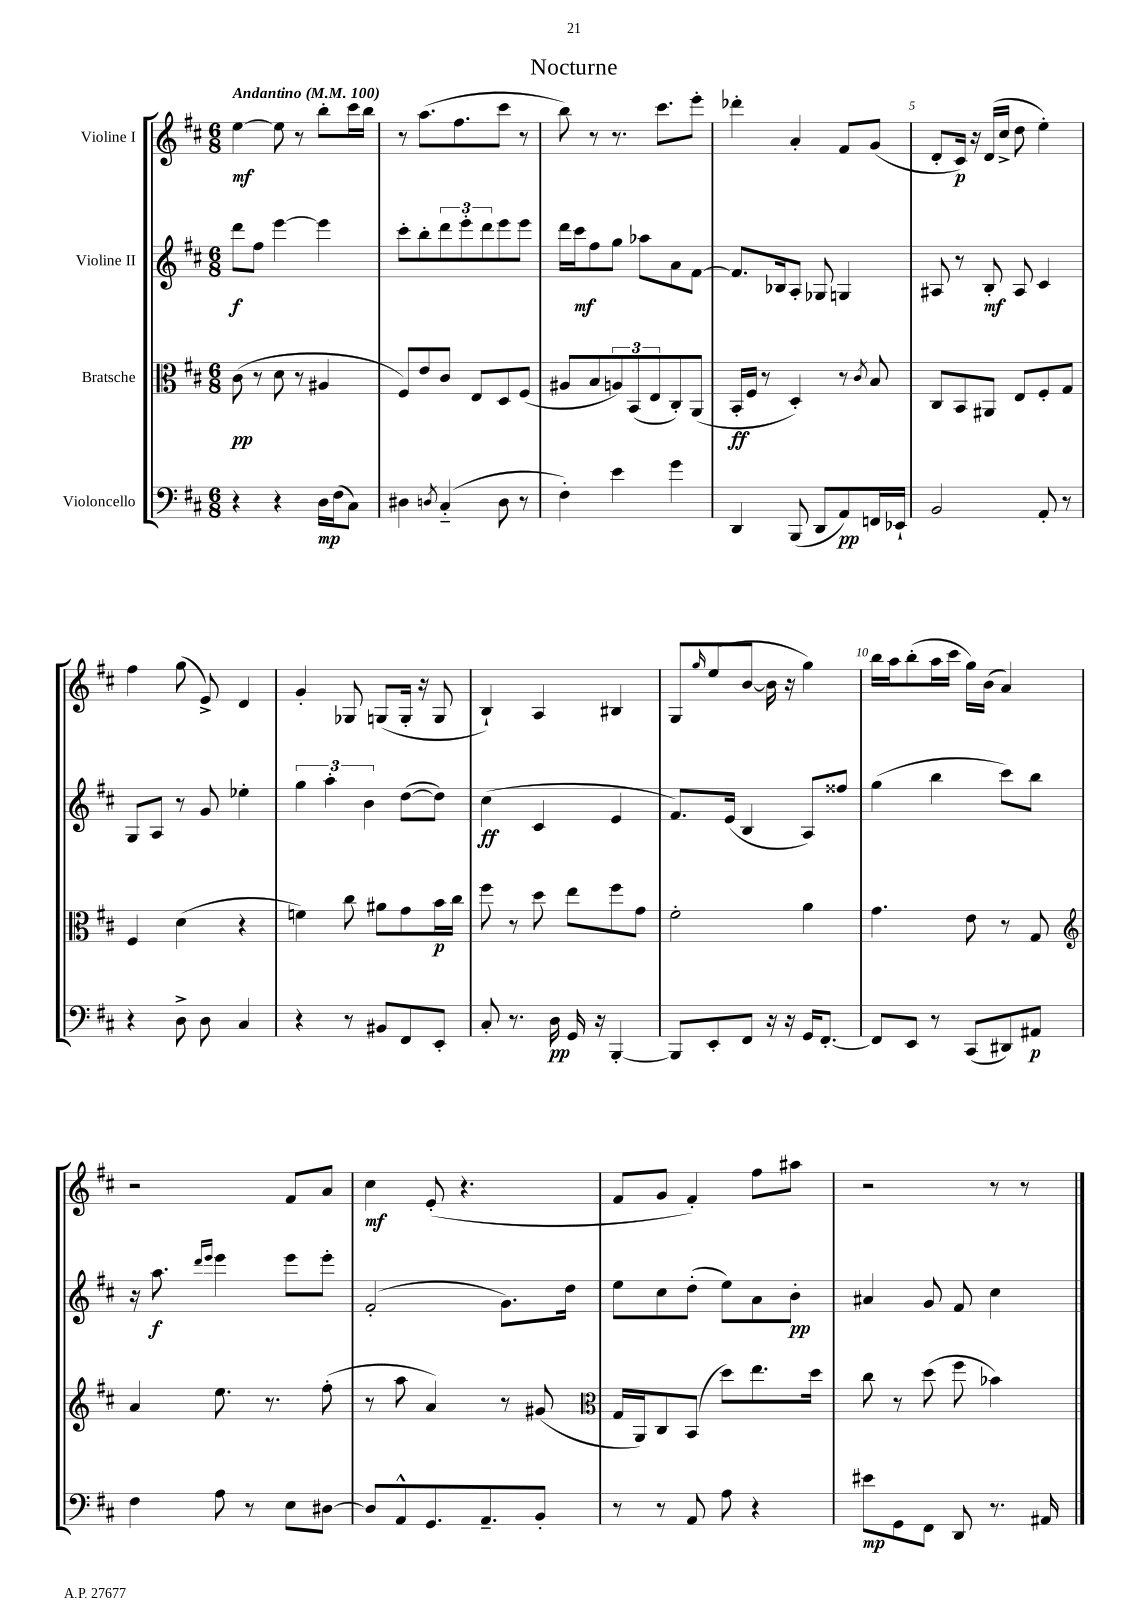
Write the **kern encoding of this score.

**kern	**dynam	**kern	**dynam	**kern	**dynam	**kern	**dynam
*part4	*part4	*part3	*part3	*part2	*part2	*part1	*part1
*staff4	*staff4	*staff3	*staff3	*staff2	*staff2	*staff1	*staff1
*I"Violoncello	*	*I"Bratsche	*	*I"Violine II	*	*I"Violine I	*
*clefF4	*	*clefC3	*	*clefG2	*	*clefG2	*
*k[f#c#]	*	*k[f#c#]	*	*k[f#c#]	*	*k[f#c#]	*
*M6/8	*	*M6/8	*	*M6/8	*	*M6/8	*
*MM100	*	*MM100	*	*MM100	*	*MM100	*
=1	=1	=1	=1	=1	=1	=1	=1
!	!	!	!	!	!	!LO:TX:a:B:t=Andantino	!
4r	.	(8c#\	pp	8ddd\L	f	[4ee\	mf
.	.	8r	.	8ff#\J	.	.	.
4r	.	8d\	.	[4eee\	.	8ee\]	.
.	.	8r	.	.	.	8r	.
16D\LL	mp	4A#X/	.	4eee\]	.	8bb'\L	.
(16F#\J	.	.	.	.	.	.	.
8C#\J)	.	.	.	.	.	16ccc#\L	.
.	.	.	.	.	.	16bb\JJ	.
=2	=2	=2	=2	=2	=2	=2	=2
4D#X\	.	8F#/L)	.	8ccc#'\L	.	8r	.
.	.	8e/	.	8bb'\	.	(8.aa\L	.
8qDn/	.	.	.	.	.	.	.
(4C#/	.	8c#/J	.	12ddd\	.	.	.
.	.	.	.	.	.	8.ff#\	.
.	.	.	.	12eee'\	.	.	.
.	.	8E/L	.	.	.	.	.
.	.	.	.	12ddd\	.	.	.
8D\	.	8D/	.	8eee\	.	8ccc#\J	.
8r	.	(8F#/J	.	8eee\J	.	8r	.
=3	=3	=3	=3	=3	=3	=3	=3
4F#'\)	.	8A#X/L	.	16ddd\LL	.	8bb\)	.
.	.	.	.	16ccc#\J	mf	.	.
.	.	8B/	.	8ff#\	.	8r	.
4e\	.	12An/)	.	8gg\J	.	8.r	.
.	.	(12BB/	.	.	.	.	.
.	.	.	.	8aa-X\L	.	.	.
.	.	12E/	.	.	.	.	.
.	.	.	.	.	.	8.ccc#\L	.
4g\	.	8C#'/)	.	8a\	.	.	.
.	.	(8AA/J	.	[8f#\J	.	8eee'\J	.
=4	=4	=4	=4	=4	=4	=4	=4
4DD/	.	16BB'/LL	ff	8.f#/L]	.	4ddd-X'\	.
.	.	16F#/JJ	.	.	.	.	.
.	.	8r	.	.	.	.	.
.	.	.	.	16B-X/k	.	.	.
(8BBB/	.	4D'/)	.	8A'/J	.	4a'/	.
8DD/L	.	.	.	8G-X/	.	.	.
8AA/)	pp	8r	.	4Gn/	.	8f#/L	.
.	.	8qc#/	.	.	.	.	.
16FFn/L	.	8B/	.	.	.	(8g/J	.
16EE-X`/JJ	.	.	.	.	.	.	.
=5	=5	=5	=5	=5	=5	=5	=5
2BB/	.	8C#/L	.	8A#X/	.	8d'/L	.
.	.	8BB/	.	8r	.	16c#/Jk)	p
.	.	.	.	.	.	16r	.
.	.	8AA#X/J	.	8B'/	mf	(16d/LL	.
.	.	.	.	.	.	16cc#^/JJ	.
.	.	8E/L	.	8A#/	.	8dd\	.
8AA'/	.	8F#'/	.	4c#/	.	4ee'\)	.
8r	.	8G/J	.	.	.	.	.
!!LO:LB:g=z
=6	=6	=6	=6	=6	=6	=6	=6
4r	.	4F#/	.	8G/L	.	4ff#\	.
.	.	.	.	8A/J	.	.	.
8D^\	.	(4d\	.	8r	.	(8gg\	.
8D\	.	.	.	8g/	.	8e^/)	.
4C#/	.	4r	.	4ee-X'\	.	4d/	.
=7	=7	=7	=7	=7	=7	=7	=7
4r	.	4fn\)	.	6gg\	.	4g'/	.
.	.	.	.	6aa'\	.	.	.
8r	.	8cc#\	.	.	.	8G-X/	.
.	.	.	.	6b\	.	.	.
8BB#X/L	.	8a#X\L	.	.	.	(8Gn/L	.
8FF#/	.	8g\	.	([8dd\L	.	16G'/Jk	.
.	.	.	.	.	.	16r	.
8EE'/J	.	16b\L	p	8dd\J])	.	8G/	.
.	.	16cc#\JJ	.	.	.	.	.
=8	=8	=8	=8	=8	=8	=8	=8
8C#'/	.	8ff#\	.	(4cc#\	ff	4B`/)	.
8.r	.	8r	.	.	.	.	.
.	.	8dd\	.	4c#/	.	4A/	.
16D\	pp	.	.	.	.	.	.
16GG/	.	8ee\L	.	.	.	.	.
16r	.	.	.	.	.	.	.
[4BBB'/	.	8ff#\	.	4e/	.	4B#X/	.
.	.	8g\J	.	.	.	.	.
=9	=9	=9	=9	=9	=9	=9	=9
8BBB/L]	.	2f#'\	.	8.f#/L)	.	8G/L	.
.	.	.	.	.	.	16qqgg/	.
8EE'/	.	.	.	.	.	(8ee/	.
.	.	.	.	(16e/Jk	.	.	.
8FF#/J	.	.	.	4B/	.	[8b/J	.
16r	.	.	.	.	.	16b\]	.
16r	.	.	.	.	.	16r	.
16GG/KL	.	4a\	.	8A/L)	.	4gg\)	.
[8.FF#'/J	.	.	.	.	.	.	.
.	.	.	.	8ff##X/J	.	.	.
=10	=10	=10	=10	=10	=10	=10	=10
8FF#/L]	.	4.g\	.	(4gg\	.	16bb\LL	.
.	.	.	.	.	.	16aa\J	.
8EE/J	.	.	.	.	.	(8bb'\	.
8r	.	.	.	4bb\	.	16aa\L	.
.	.	.	.	.	.	16ccc#\JJ	.
(8CC#/L	.	8e\	.	.	.	16gg\LL)	.
.	.	.	.	.	.	(16b\JJ	.
8DD#X/)	.	8r	.	8ccc#\L)	.	4a/)	.
8AA#X/J	p	8G/	.	8bb\J	.	.	.
!!LO:LB:g=z
=11	=11	=11	=11	=11	=11	=11	=11
*	*	*clefG2	*	*	*	*	*
4F#\	.	4a/	.	16r	.	2r	.
.	.	.	.	8.aa\	f	.	.
.	.	.	.	16qqddd/LL	.	.	.
.	.	.	.	16qqeee/JJ	.	.	.
8A\	.	8.ee\	.	4eee\	.	.	.
8r	.	.	.	.	.	.	.
.	.	8.r	.	.	.	.	.
8E\L	.	.	.	8eee\L	.	8f#/L	.
[8D#X\J	.	(8ff#'\	.	8eee'\J	.	8a/J	.
=12	=12	=12	=12	=12	=12	=12	=12
8D#/L]	.	8r	.	(2f#'/	.	4cc#\	mf
8AA^^/	.	8aa\	.	.	.	.	.
8.GG/	.	4a/)	.	.	.	(8e'/	.
.	.	.	.	.	.	4.r	.
8.AA~/	.	.	.	.	.	.	.
.	.	8r	.	8.g\L)	.	.	.
8BB'/J	.	(8g#X/	.	.	.	.	.
.	.	.	.	16dd\Jk	.	.	.
=13	=13	=13	=13	=13	=13	=13	=13
*	*	*clefC3	*	*	*	*	*
8r	.	16G/LL	.	8ee\L	.	8f#/L	.
.	.	16AA/J)	.	.	.	.	.
8r	.	8C#/	.	8cc#\	.	8g/J	.
8AA/	.	(8BB/J	.	(8dd'\J	.	4f#'/)	.
8A\	.	8dd\L)	.	8ee\L)	.	.	.
4r	.	8.ee\	.	8a\	.	8ff#\L	.
.	.	.	.	8b'\J	pp	8aa#X\J	.
.	.	16dd\Jk	.	.	.	.	.
=14	=14	=14	=14	=14	=14	=14	=14
8e#X\L	mp	8cc#\	.	4a#X/	.	2r	.
8GG\	.	8r	.	.	.	.	.
8FF#\J	.	(8dd\	.	8g/	.	.	.
8DD/	.	8ff#\	.	8f#/	.	.	.
8.r	.	4b-X\)	.	4cc#\	.	8r	.
.	.	.	.	.	.	8r	.
16AA#X/	.	.	.	.	.	.	.
==	==	==	==	==	==	==	==
*-	*-	*-	*-	*-	*-	*-	*-
